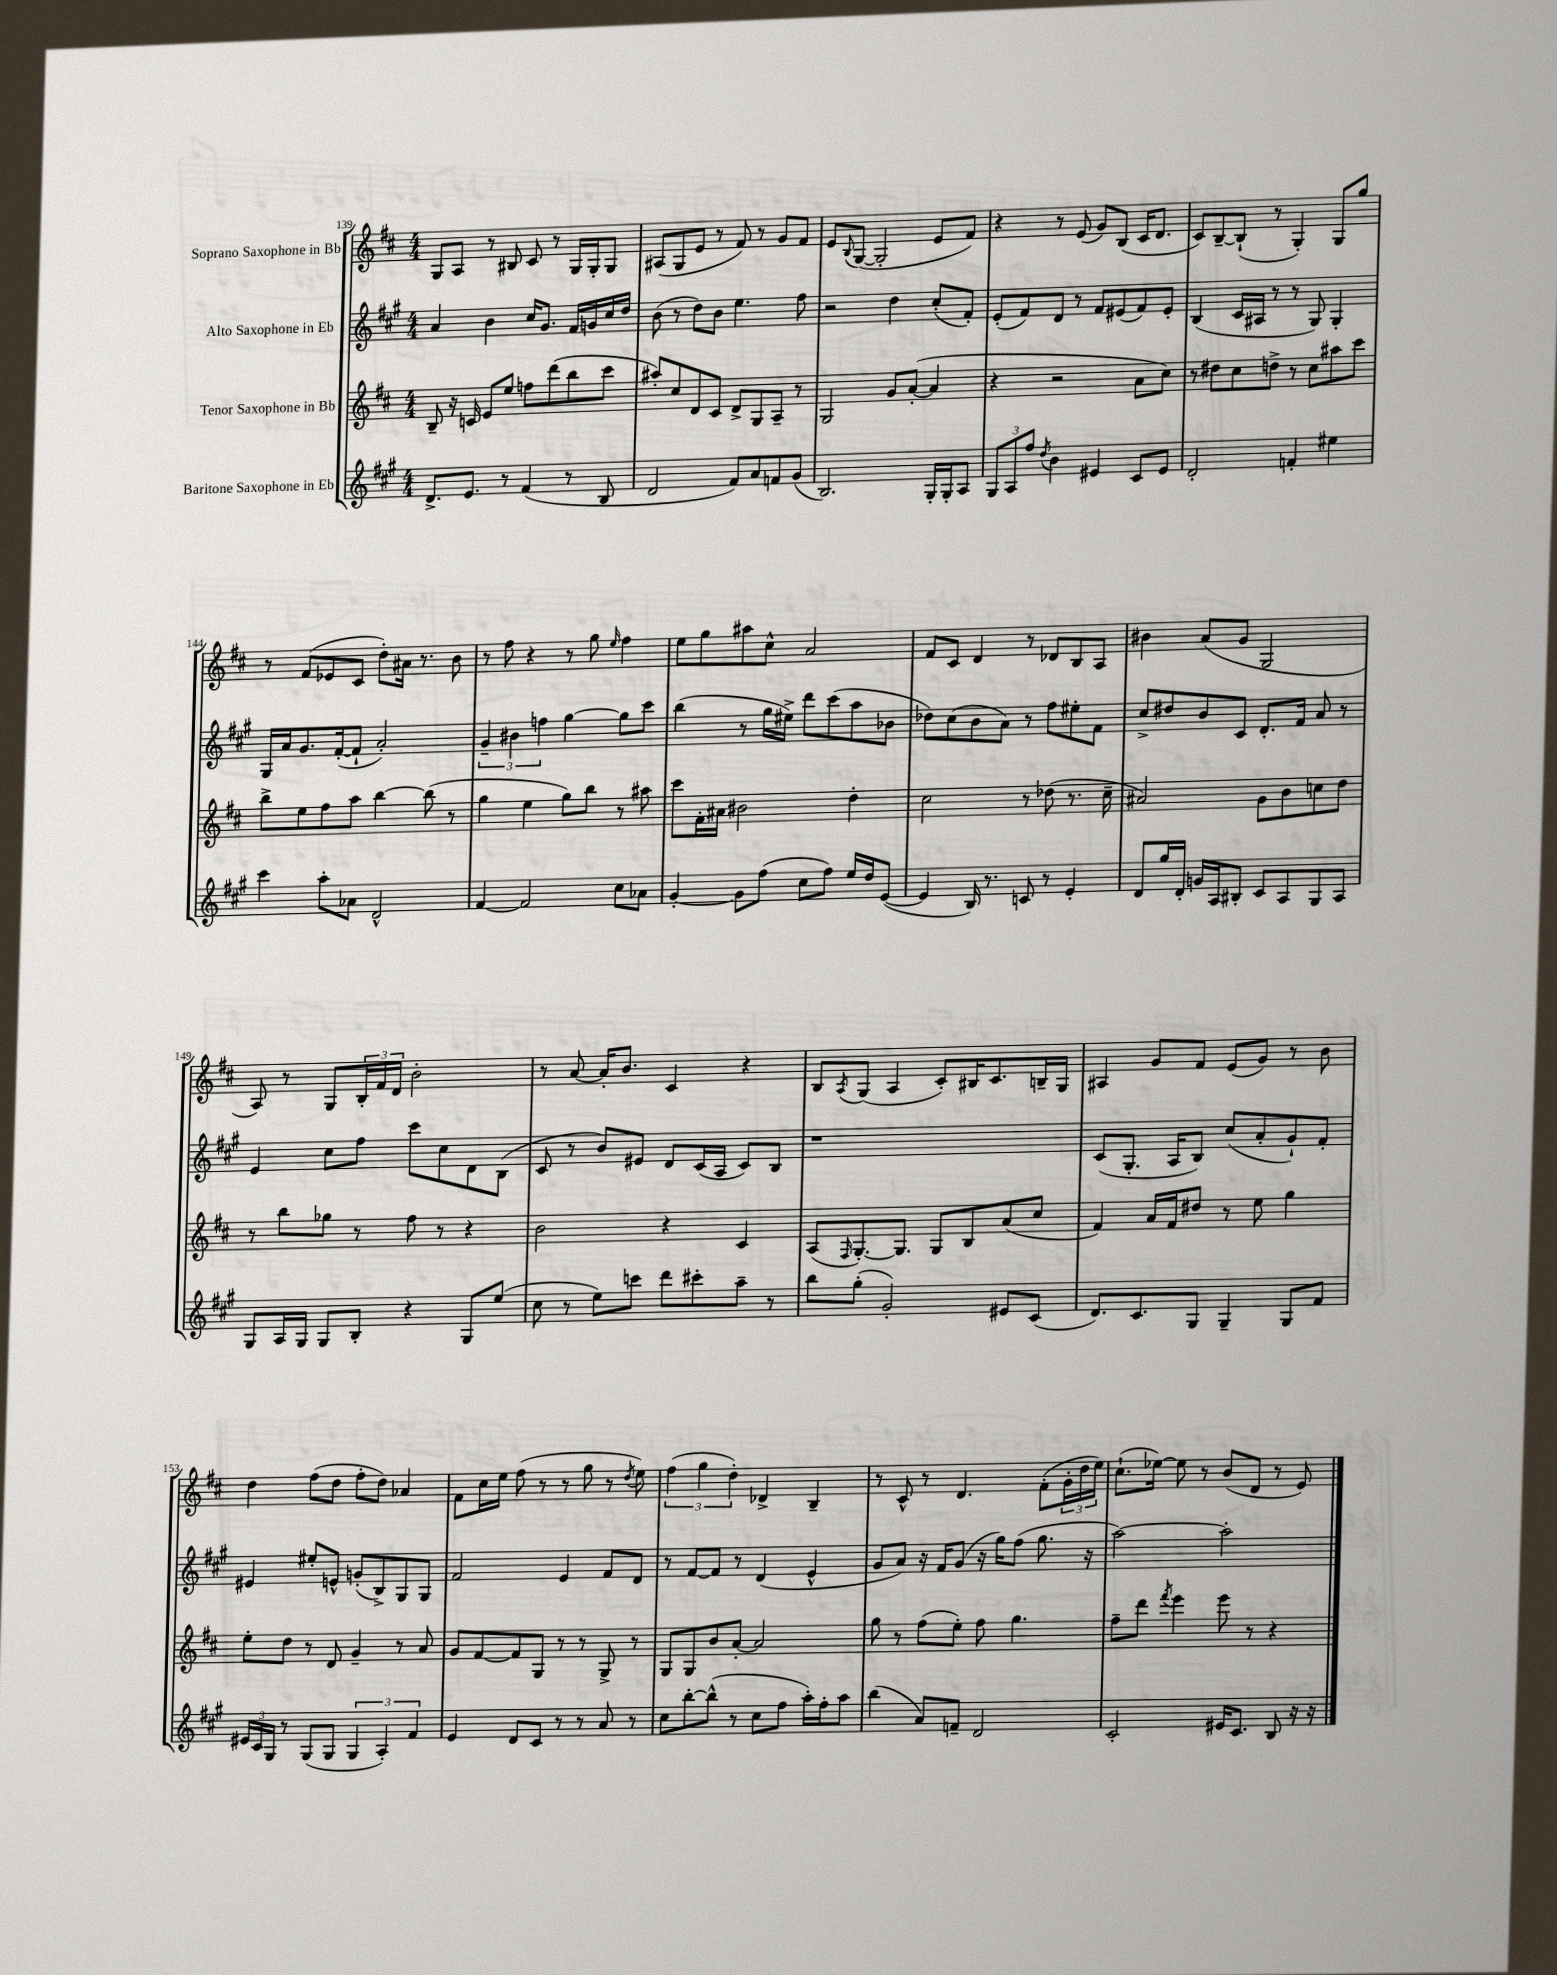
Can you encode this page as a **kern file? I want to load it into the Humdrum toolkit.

**kern	**kern	**kern	**kern
*part4	*part3	*part2	*part1
*staff4	*staff3	*staff2	*staff1
*I"Baritone Saxophone in Eb	*I"Tenor Saxophone in Bb	*I"Alto Saxophone in Eb	*I"Soprano Saxophone in Bb
*clefG2	*clefG2	*clefG2	*clefG2
*k[f#c#g#]	*k[f#c#]	*k[f#c#g#]	*k[f#c#]
*M4/4	*M4/4	*M4/4	*M4/4
=139	=139	=139	=139
8.d^/L	8B~/	4a/	8G/L
.	16r	.	8A/J
8.e/J	16cn/	.	.
.	8e/L	4b\	8r
8r	8ee/J	.	8B#X/
(4f#/	8ffn\L	16cc#/KL	8c#/
.	.	8.g#/J	.
.	(8ddd\	.	8r
8r	8bb\	16f#/LL	16G/LL
.	.	16gn/	16G'/J
8B/	8ccc#\J	16cc#/	8G/J
.	.	16dd/JJ	.
=140	=140	=140	=140
2d/	8aa#X'/L)	(8b\	(8A#X/L
.	8cc#/	8r	8G/
.	8d/	8dd\L)	8e/J
.	8c#/J	8b\J	8r
8f#/L)	8d^/L	4.ee\	8f#/)
8a/	8G/	.	8r
8fn/	8A~/J	.	8g/L
(8g#/J	8r	8ff#\	8f#/J
=141	=141	=141	=141
2.B/)	2G/	2r	8e/L
.	.	.	8qqB/
.	.	.	([8G/J
.	.	.	2G'/]
.	8g/L	4dd\	.
.	([8a'/J	.	.
16G#'/LL	4a/]	(8cc#'/L	8e/L
16G#'/J	.	.	.
8A/J	.	8f#'/J)	8f#/J)
=142	=142	=142	=142
12G#/L	4r	(8e'/L	4r
12A/	.	.	.
.	.	8f#/)	.
12ff#/J	.	.	.
8qdd/	.	.	.
4b\	2r	8d/J	8r
.	.	8r	(8e/
4e#X/	.	8f#/L	8g/L)
.	.	(8e#X/	(8B/J
8c#/L	8a\L	8f#/)	16c#/KL
.	.	.	8.d/J
8e#/J	8cc#\J)	8e#'/J	.
=143	=143	=143	=143
2d'/	8r	(4B/	8c#/L)
.	8dd#X\L	.	[8B~/
.	8cc#\	16c#/LL	(8B`/J]
.	.	16A#X/JJ	.
.	8ddn^\J	8r	8r
4fn'/	8r	8r	4G'/)
.	8cc#\L	8G#/)	.
4ee#X\	8aa#X\	4G#'/	8G/L
.	8ccc#\J	.	8gg/J
!!LO:LB:g=z
=144	=144	=144	=144
4ccc#\	8bb^\L	16G#/LL	8r
.	.	16a/J	.
.	8ee\	8.g#/	(8f#/L
8aa'\L	8ff#\	.	8e-X/
.	.	([16f#'/k	.
8a-X\J	8aa\J	8f#`/J]	8c#/J
2d^^/	[4bb\	2a'/)	8dd'\L)
.	.	.	16a#X\Jk
.	.	.	8.r
.	(8bb\]	.	.
.	8r	.	8b\
=145	=145	=145	=145
[4f#/	4gg\	6g#~/	8r
.	.	.	8ff#\
.	.	6b#X\	.
2f#/]	4ee\	.	4r
.	.	6ffn\	.
.	8gg\L)	[4gg#\	8r
.	8bb\J	.	8gg\
.	.	.	16qqee/
8cc#\L	8r	8gg#\L]	4ff#\
8a-X\J	8aa#X\	8ccc#\J	.
=146	=146	=146	=146
[4g#'/	8ccc#\L	(4bb\	8ee\L
.	16f#'\L	.	8gg\
.	16a#X\JJ	.	.
8g#\L]	2b#X\	8r	8aa#X\
(8ff#\J	.	16gg#\LL	8cc#^^\J
.	.	16ee#X^\JJ)	.
8cc#\L	.	8ddd\L	2a/
8ff#\J)	.	(8ccc#\	.
16ee/LL	4dd'\	8aa\	.
16dd/J	.	.	.
([8e/J	.	8b-X\J	.
=147	=147	=147	=147
4e/]	2cc#\	8dd-X\L)	8f#/L
.	.	(8cc#\	8c#/J
16B/)	.	8b\	4d/
8.r	.	.	.
.	.	8a\J)	.
8cn/	8r	8r	8r
8r	(8dd-X\	8ff#\L	8d-X/L
4e'/	8.r	8ee#X'\	8B/
.	.	8f#\J	8A/J
.	16cc#~\	.	.
=148	=148	=148	=148
8d/L	2a#X/)	8cc#^/L	4b#X\
16gg#/L	.	8dd#X/	.
16d'/JJ	.	.	.
16gn/LL	.	8b/	(8a/L
16A/J	.	.	.
8B#X'/J	.	8c#/J	8g/J
8c#/L	8g\L	8.d'/L	2G/
8A/	8b\	.	.
.	.	16f#/Jk	.
8G#/	8ccn\	8a/	.
8A/J	8dd\J	8r	.
!!LO:LB:g=z
=149	=149	=149	=149
8G#/L	8r	4e/	8A/)
16A/L	8bb\L	.	8r
16G#/JJ	.	.	.
8G#/L	8gg-X\J	8cc#\L	8G/L
8B'/J	8r	8ff#\J	24B'/L
.	.	.	24f#/
.	.	.	24d/JJ
4r	8ff#\	8ccc#\L	2b'\
.	8r	8cc#\	.
8G#/L	4r	8d\	.
(8ee/J	.	(8B\J	.
=150	=150	=150	=150
8cc#\	2b\	8c#/	8r
8r	.	8r	[8a/
8ee\L)	.	8b/L)	16a'/KL]
.	.	.	8.b/J
8cccn\J	.	8e#X/J	.
8ddd\L	4r	8d/L	4c#/
8ccc#X'\	.	(16c#/L	.
.	.	16A/JJ	.
8aa~\J	4c#/	8c#/L)	4r
8r	.	8B/J	.
=151	=151	=151	=151
8bb\L	(8A/L	1r	8B/L
.	16qqF#/	.	8qA/
(8gg#'\J	[8.G'/)	.	(8G/J
2g#'/)	.	.	4A/
.	8.G/J]	.	.
.	8G/L	.	8c#'/L)
.	8B/	.	16B#X/K
.	.	.	8.c#/
8e#X/L	(8a/	.	.
(8c#/J	8cc#/J	.	16Bn~/L
.	.	.	16G/JJ
=152	=152	=152	=152
8.d/L)	4f#/)	(8c#/L	4A#X/
.	.	8.G#'/J	.
8.c#/	.	.	.
.	16a/LL	.	8g/L
.	16f#/J	16A/KL	.
8G#/J	8dd#X/J	8B/J)	8f#/J
4G#~/	8r	(8cc#/L	(8e/L
.	8ee\	8a'/	8g/J)
8G#/L	4gg\	8g#`/)	8r
8f#/J	.	8f#'/J	8b\
!!LO:LB:g=z
=153	=153	=153	=153
24e#X/LL	8ee'\L	4e#X/	4dd\
24c#/	.	.	.
24G#/JJ	.	.	.
8r	8dd\J	.	.
(8G#/L	8r	8ee#X'/L	(8ff#\L
8G#/J	8d/	8en^^/J	8dd\J
6G#/	4g~/	(8gn'/L	8ff#'\L
.	.	8B^/)	8dd\J)
6A'/)	.	.	.
.	8r	8G#/	4a-X/
6f#/	.	.	.
.	8a/	8G#/J	.
=154	=154	=154	=154
4e/	8g/L	2f#/	8f#\L
.	[8f#/	.	16cc#\L
.	.	.	16ee\JJ
8d/L	8f#/]	.	(8ff#\
8c#/J	8G/J	.	8r
8r	8r	4e/	8r
8r	8r	.	8gg\
8a/	8G^/	8f#/L	8r
.	.	.	8qdd/
8r	8r	8d/J	8ee\)
=155	=155	=155	=155
8cc#\L	8G/L	8r	(6ff#\
[8bb'\	8G/	[8f#/L	.
.	.	.	6gg\
(8bb^^\J]	8b/	8f#/J]	.
.	.	.	6dd'\)
8r	[8a'/J	8r	.
8cc#\L	2a/]	(4d/	4d-X^/
8ff#\J	.	.	.
16aa'\LL)	.	4e^^/	4B~/
16ff#'\J	.	.	.
8aa\J	.	.	.
=156	=156	=156	=156
(4bb\	8gg\	8g#/L	8r
.	8r	8a/J)	8c#^^/
8a/L)	(8ff#\L	16r	8r
.	.	16f#/KL	.
8fn~/J	8ee'\J)	(8g#/J	4.d/
2d/	8ff#\	16r	.
.	.	16gg#\KL)	.
.	4.gg\	(8ff#\J	.
.	.	8.gg#\	(8f#'\L
.	.	.	24g'\L
.	.	.	24dd\
.	.	16r	.
.	.	.	24ee\JJ)
=157	=157	=157	=157
2c#'/	8ff#~\L	[2aa\)	(8.cc#`\L
.	8ddd\J	.	.
.	.	.	[16ee-X\Jk)
.	8qfff#/	.	.
.	4eee\	.	8ee-\]
.	.	.	8r
16e#X/KL	8eee\	2aa'\]	(8b/L
8.c#/J	.	.	.
.	8r	.	8d/J
8B/	4r	.	8r
16r	.	.	8e/)
16r	.	.	.
==	==	==	==
*-	*-	*-	*-
